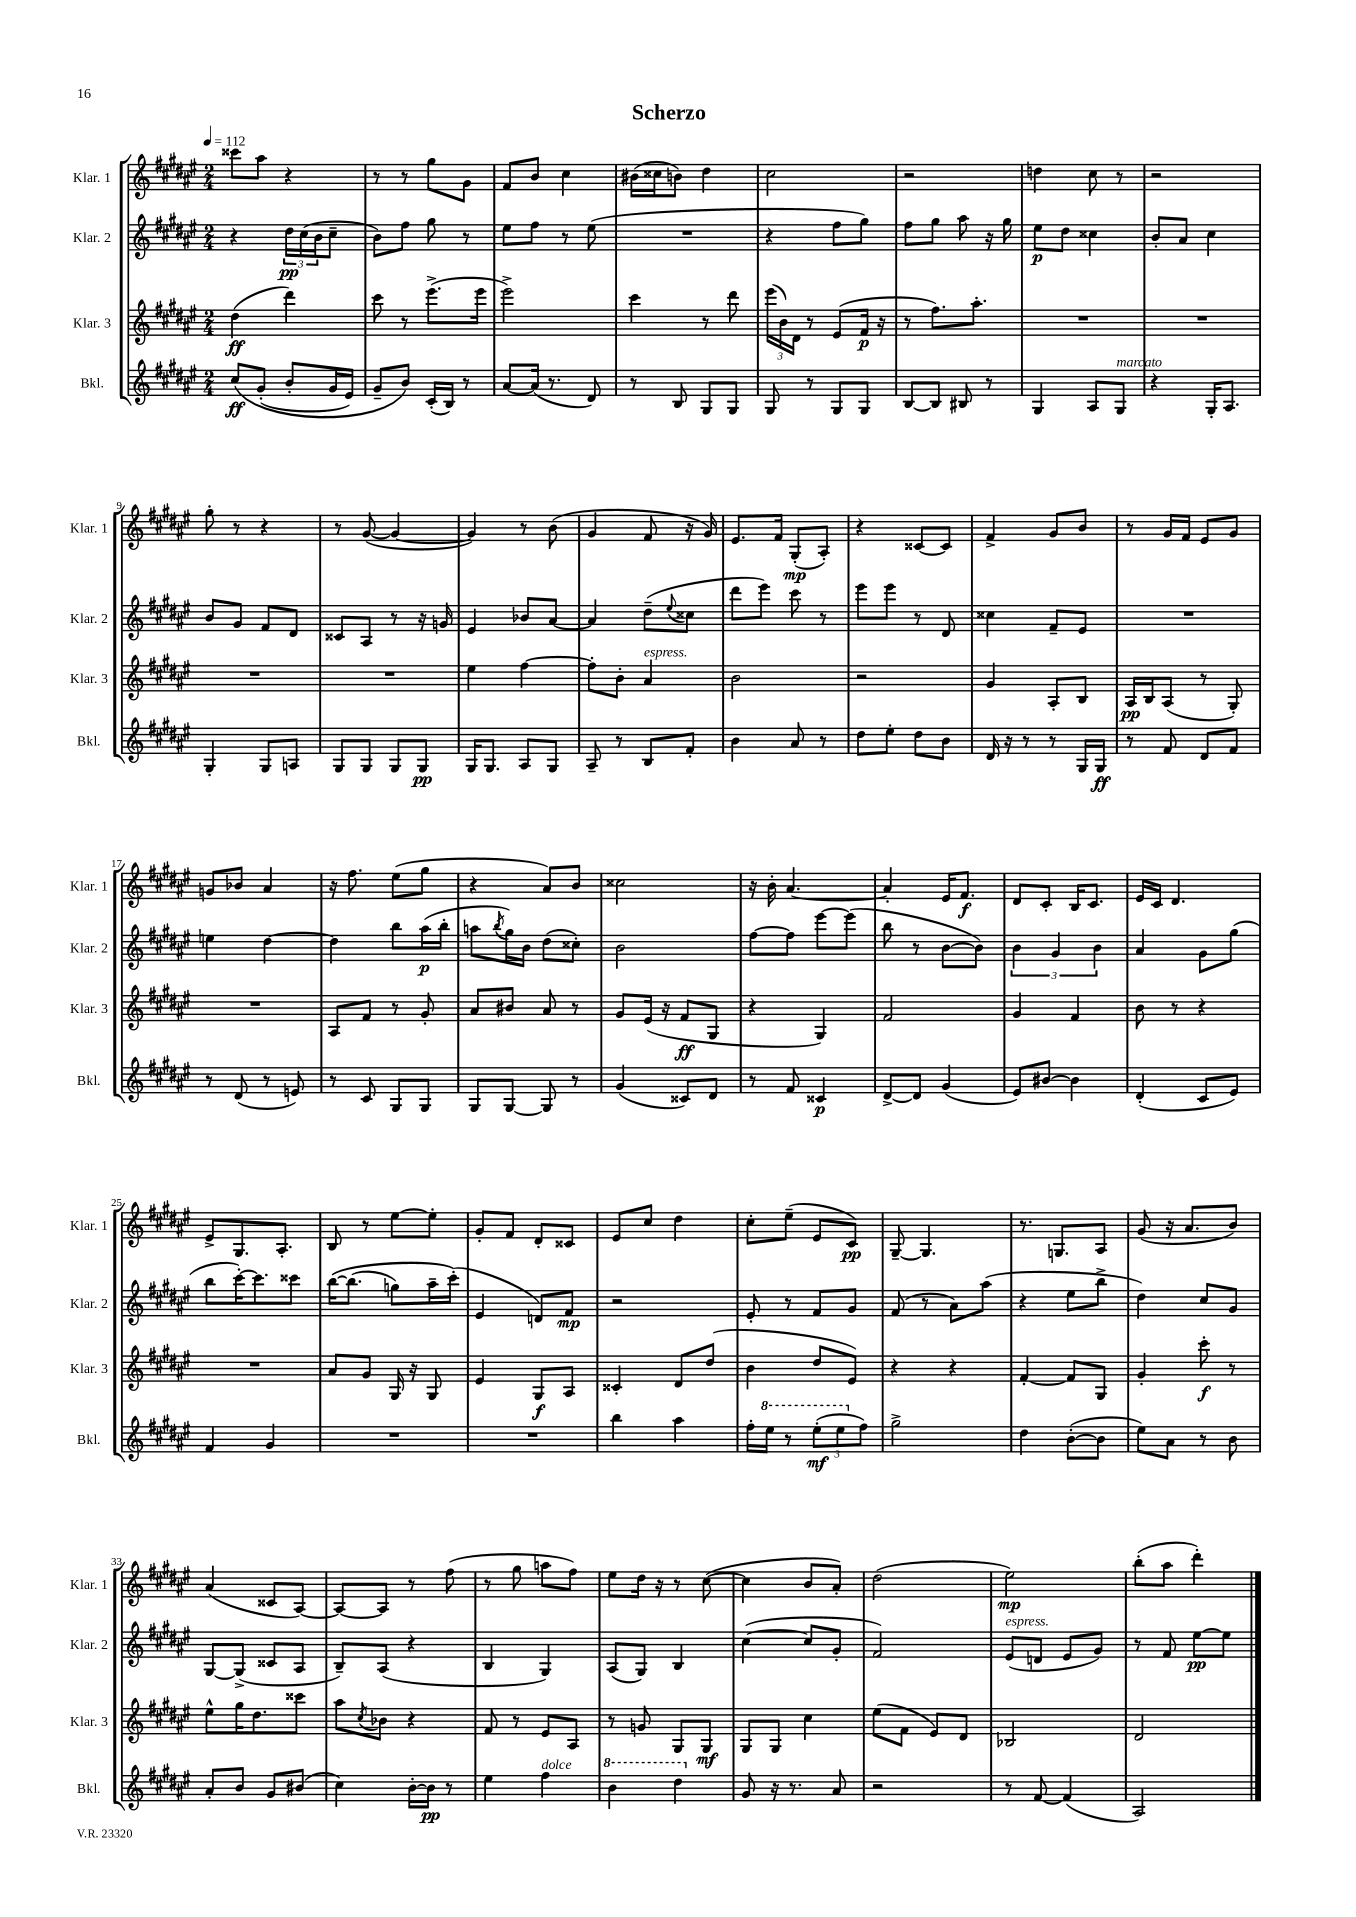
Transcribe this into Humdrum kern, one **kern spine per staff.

**kern	**kern	**kern	**kern
*staff4	*staff3	*staff2	*staff1
*clefG2	*clefG2	*clefG2	*clefG2
*k[f#c#g#d#a#e#]	*k[f#c#g#d#a#e#]	*k[f#c#g#d#a#e#]	*k[f#c#g#d#a#e#]
*M2/4	*M2/4	*M2/4	*M2/4
*MM112	*MM112	*MM112	*MM112
&(8cc#	(4dd#	4r	8ccc##
(8g#'	.	.	8aa#
8b'	4ddd#)	24dd#	4r
.	.	(24cc#	.
.	.	24b	.
16g#	.	8cc#~	.
16e#)	.	.	.
=	=	=	=
8g#~	8ccc#	8b)	8r
8b&)	8r	8ff#	8r
(16c#'	(8.eee#^	8gg#	8gg#
16B)	.	.	.
8r	.	8r	8g#
.	16eee#	.	.
=	=	=	=
[8a#	2eee#^)	8ee#	8f#
(16a#]	.	8ff#	8b
8.r	.	.	.
.	.	8r	4cc#
8d#)	.	(8ee#	.
=	=	=	=
8r	4ccc#	2r	(16b#
.	.	.	16cc##
8B	.	.	8b)
8G#	8r	.	4dd#
8G#	8ddd#	.	.
=	=	=	=
8G#	(24eee#	4r	2cc#
.	24b)	.	.
.	24d#	.	.
8r	8r	.	.
8G#	(8e#	8ff#	.
8G#	16f#	8gg#)	.
.	16r	.	.
=	=	=	=
[8B	8r	8ff#	2r
8B]	8.ff#)	8gg#	.
8B#	.	8aa#	.
.	8.aa#'	.	.
8r	.	16r	.
.	.	16gg#	.
=	=	=	=
4G#	2r	8ee#	4dd
.	.	8dd#	.
8A#	.	4cc##	8cc#
8G#	.	.	8r
=	=	=	=
4r	2r	8b'	2r
.	.	8a#	.
16G#'	.	4cc#	.
8.A#	.	.	.
=	=	=	=
4G#'	2r	8b	8gg#'
.	.	8g#	8r
8G#	.	8f#	4r
8A	.	8d#	.
=	=	=	=
8G#	2r	8c##	8r
8G#	.	8A#	([8g#
8G#	.	8r	4g#_
8G#	.	16r	.
.	.	16g	.
=	=	=	=
16G#	4ee#	4e#	4g#])
8.G#	.	.	.
8A#	[4ff#	8b-	8r
8G#	.	[8a#	(8b
=	=	=	=
8A#~	8ff#']	4a#]	4g#
8r	8b'	.	.
8B	4a#	(8dd#~	8f#
.	.	8qqee#	.
8f#'	.	8cc##	16r
.	.	.	16g#)
=	=	=	=
4b	2b	8ddd#	8.e#
.	.	8eee#)	.
.	.	.	16f#
8a#	.	8ccc#	(8G#'
8r	.	8r	8A#')
=	=	=	=
8dd#	2r	8eee#	4r
8ee#'	.	8eee#	.
8dd#	.	8r	[8c##
8b	.	8d#	8c##]
=	=	=	=
16d#	4g#	4cc##	4f#^
16r	.	.	.
8r	.	.	.
8r	8A#'	8f#~	8g#
16G#	8B	8e#	8b
16G#	.	.	.
=	=	=	=
8r	16A#	2r	8r
.	16B	.	.
8f#	(8A#	.	16g#
.	.	.	16f#
8d#	8r	.	8e#
8f#	8G#')	.	8g#
=	=	=	=
8r	2r	4ee	8g
(8d#	.	.	8b-
8r	.	[4dd#	4a#
8e)	.	.	.
=	=	=	=
8r	8A#	4dd#]	16r
.	.	.	8.ff#
8c#	8f#	.	.
8G#	8r	8bb	(8ee#
8G#	8g#'	(16aa#	8gg#
.	.	16bb'	.
=	=	=	=
8G#	8a#	8aa	4r
.	.	8qbb	.
[8G#	8b#	16gg#)	.
.	.	16b	.
8G#]	8a#	(8dd#	8a#)
8r	8r	8cc##')	8b
=	=	=	=
(4g#	8g#	2b	2cc##
.	(16e#	.	.
.	16r	.	.
8c##)	8f#	.	.
8d#	8G#	.	.
=	=	=	=
8r	4r	[8ff#	16r
.	.	.	16b'
8f#	.	8ff#]	[4.a#
4c##	4G#)	[8eee#	.
.	.	(8eee#]	.
=	=	=	=
[8d#^	2f#	8bb	4a#']
8d#]	.	8r	.
(4g#	.	[8b	16e#
.	.	.	8.f#
.	.	8b])	.
=	=	=	=
8e#)	4g#	6b	8d#
[8b#	.	.	8c#'
.	.	6g#	.
4b#]	4f#	.	16B
.	.	.	8.c#
.	.	6b	.
=	=	=	=
(4d#'	8b	4a#	16e#
.	.	.	16c#
.	8r	.	4.d#
8c#	4r	8g#	.
8e#)	.	(8gg#	.
=	=	=	=
4f#	2r	8bb	8e#^
.	.	[16ccc#')	8.G#
.	.	8.ccc#]	.
4g#	.	.	.
.	.	.	8.A#'
.	.	8ccc##	.
=	=	=	=
2r	8a#	&([16bb	8B
.	.	(8.bb]	.
.	8g#	.	8r
.	16G#	8gg)	[8ee#
.	16r	.	.
.	8G#	16aa#~	8ee#']
.	.	(16ccc#'&)	.
=	=	=	=
2r	4e#	4e#	8g#'
.	.	.	8f#
.	8G#	8d)	8d#'
.	8A#	8f#	8c##
=	=	=	=
4bb	4c##'	2r	8e#
.	.	.	8cc#
4aa#	8d#	.	4dd#
.	(8dd#	.	.
=	=	=	=
16ff#'	4b	8e#'	8cc#'
16eee#	.	.	.
8r	.	8r	(8ee#~
(12eee#'	8dd#	8f#	8e#
12eee#	.	.	.
.	8e#)	8g#	8c#)
12ff#)	.	.	.
=	=	=	=
2gg#^	4r	(8f#	[8G#~
.	.	8r	4.G#]
.	4r	8a#)	.
.	.	(8aa#	.
=	=	=	=
4dd#	[4f#'	4r	8.r
.	.	.	8.G
([8b'	8f#]	8ee#	.
8b]	8G#	8bb^	8A#
=	=	=	=
8ee#)	4g#'	4dd#)	(8g#
8a#	.	.	16r
.	.	.	8.a#
8r	8ccc#'	8cc#	.
8b	8r	8g#	8b)
=	=	=	=
8a#'	8ee#^^	[8G#	(4a#
8b	16gg#	(8G#^]	.
.	8.dd#	.	.
8g#	.	8c##	8c##
(8b#	8ccc##	8A#	[8A#)
=	=	=	=
4cc#)	8aa#	8B~)	8A#_
.	8qcc#	.	.
.	8b-	(8A#	8A#]
[16b'	4r	4r	8r
16b]	.	.	.
8r	.	.	(8ff#
=	=	=	=
4ee#	8f#	4B	8r
.	8r	.	8gg#
4ff#	8e#	4G#)	8aa
.	8A#	.	8ff#)
=	=	=	=
4bb	8r	(8A#	8ee#
.	8g	8G#)	16dd#
.	.	.	16r
4ddd#	8G#	4B	8r
.	8G#	.	([8cc#
=	=	=	=
8g#	8G#	([4cc#	4cc#]
16r	8G#	.	.
8.r	.	.	.
.	4cc#	8cc#]	8b
8a#	.	8g#'	8a#')
=	=	=	=
2r	(8ee#	2f#)	(2dd#
.	8f#	.	.
.	8e#)	.	.
.	8d#	.	.
=	=	=	=
8r	2B-	(8e#	2ee#)
[8f#	.	8d	.
(4f#]	.	8e#	.
.	.	8g#)	.
=	=	=	=
2A#)	2d#	8r	(8bb'
.	.	8f#	8aa#
.	.	[8ee#	4ddd#')
.	.	8ee#]	.
==	==	==	==
*-	*-	*-	*-
